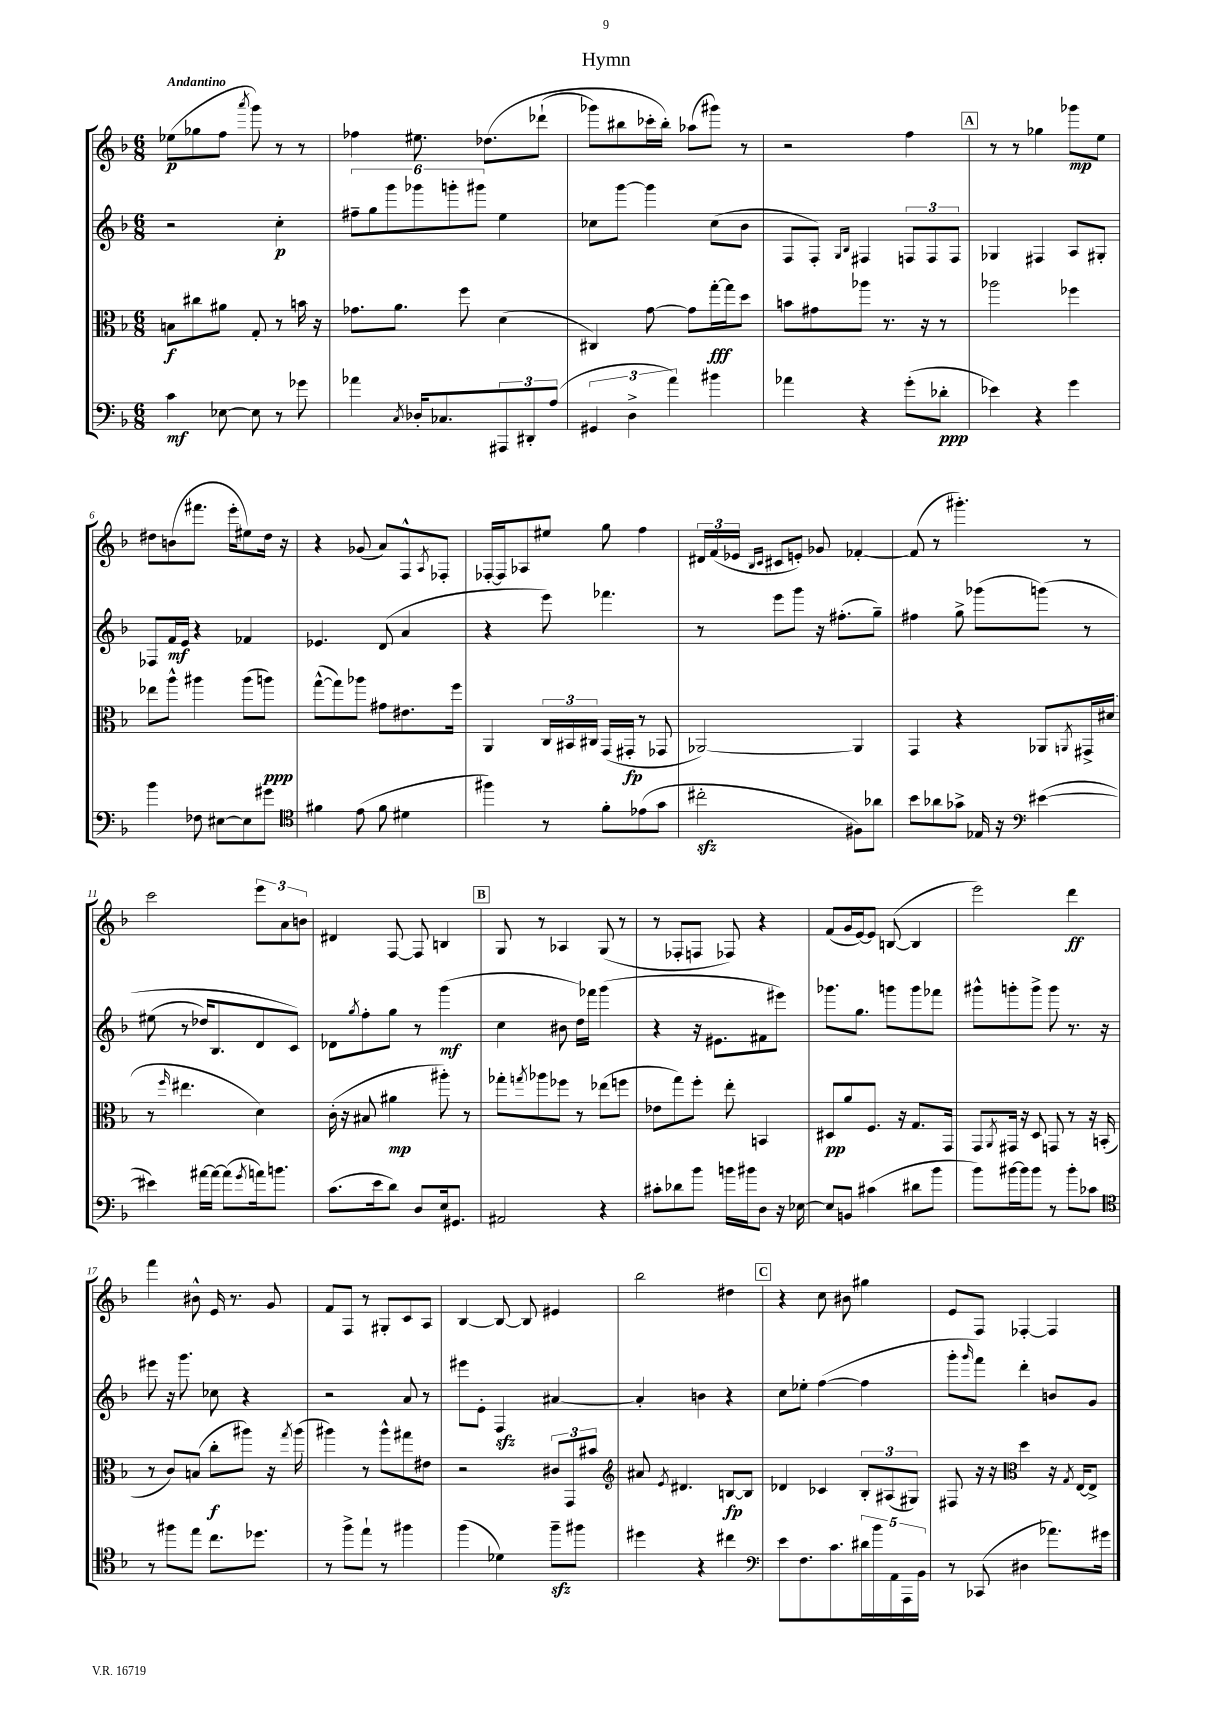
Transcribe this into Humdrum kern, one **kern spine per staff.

**kern	**kern	**kern	**kern
*staff4	*staff3	*staff2	*staff1
*clefF4	*clefC3	*clefG2	*clefG2
*k[b-]	*k[b-]	*k[b-]	*k[b-]
*M6/8	*M6/8	*M6/8	*M6/8
4c	8B	2r	(8ee-
.	8cc#	.	8gg-
[8E-	8a#	.	8ff
.	.	.	8qaaa
8E-]	8G'	.	8ggg)
8r	8r	4cc'	8r
8g-	16b	.	8r
.	16r	.	.
=	=	=	=
4a-	8.g-	12ff#~	4ff-
.	.	12gg	.
.	.	12ggg	.
.	8.a	.	.
8qC	.	.	.
16D-'	.	12ggg-	8.ee#
8.C-	.	.	.
.	.	12ggg'	.
.	8ff	.	.
.	.	12ggg#	.
.	.	.	&(8.dd-
12AAA#	(4d	4ee	.
12DD#'	.	.	.
.	.	.	(8ddd-`
(12A	.	.	.
=	=	=	=
6GG#	4C#)	8cc-	8ggg-)
.	.	[8ggg	8bb#
6D^	.	.	.
.	[8g	4ggg]	16ccc-'
.	.	.	16bb#'&)
6a)	.	.	.
.	8g]	.	(8aa-
4b#	[16gg'	(8cc-	8ggg#)
.	16gg]	.	.
.	8dd	8b-	8r
=	=	=	=
4a-	8b	8F	2r
.	8g#	8F')	.
.	.	16qqG	.
.	.	16qqB-	.
4r	8aa-	4F#	.
.	8.r	.	.
(8g'	.	12F	4ff
.	16r	.	.
.	.	12F	.
8d-'	8r	.	.
.	.	12F	.
=	=	=	=
4e-)	2aa-	4G-	8r
.	.	.	8r
4r	.	4F#	4gg-
4g	4ff-	8A	8ggg-
.	.	8G#'	8ee
=	=	=	=
4b-	8ee-	8F-	8dd#
.	8aa^^	16f	(8b
.	.	16e	.
8F-	4aa#	4r	8.fff#
[8E#	.	.	.
.	.	.	16eee'
8E#]	(8aa#	4f-	8ee#)
8g#	8aa)	.	16dd#
.	.	.	16r
=	=	=	=
*clefC4	*	*	*
4f#	([8gg^^	4.e-	4r
.	8gg])	.	.
(8e	8aa-	.	(8g-
8f#	8g#	(8d	8a)
4d#	8.e#	4a	8F^^
.	.	.	8qA
.	.	.	8F-'
.	16ff	.	.
=	=	=	=
4ff#)	4AA	4r	[16F-'
.	.	.	16F-]
.	.	.	8A-
8r	24C	8eee)	8ee#
.	24BB#	.	.
.	24C#	.	.
8f'	(16GG	4.fff-	8gg
.	16GG#'	.	.
(8e-	8r	.	4ff
8g	8GG-	.	.
=	=	=	=
2cc#'	[2AA-)	8r	24d#
.	.	.	(24f
.	.	.	24e-
.	.	.	16qqB-
.	.	.	16qqc
.	.	8eee	8c#
.	.	8ggg	8e')
.	.	16r	8g-
.	.	(8.ff#'	.
8F#)	4AA-]	.	[4f-'
8a-	.	8gg~)	.
=	=	=	=
8b-	4GG	4ff#	(8f-]
8a-	.	.	8r
8g-^	4r	8gg^	4.ggg#')
16E-	.	(8ggg-	.
16r	.	.	.
*clefF4	*	*	*
([4e#	8AA-	&(8ggg)	.
.	8qAA	.	.
.	16GG#^	8r	8r
.	(16d#	.	.
=	=	=	=
4e#])	8r	(8ee#	2ccc
.	16qqff	.	.
.	4.ee#	8r	.
[16a#	.	16dd-)	.
16a#_	.	8.B-	.
(8a#]	.	.	.
8qg	.	.	.
16a)	4d)	8d	12eee
8.b	.	.	.
.	.	.	12a
.	.	8c&)	.
.	.	.	12b
=	=	=	=
(8.c	(16c'	8d-	4d#
.	16r	.	.
.	.	8qgg	.
.	8B#	8ff'	.
16e	.	.	.
8d)	4a#	8gg	[8F
8D	.	8r	8F]
16E	8aa#')	(4ggg	4B
8.GG#	.	.	.
.	8r	.	.
=	=	=	=
2AA#	8gg-'	4cc	8G
.	8qgg	.	.
.	8aa-	.	8r
.	8ff-	8b#	4A-
.	8r	16dd)	.
.	.	16fff-	.
4r	(8ee-	(4ggg	(8G
.	8ff	.	8r
=	=	=	=
8c#'	8e-	4r	8r
8d-	8gg)	.	8F-'
8b-	8ff'	16r	8F
.	.	8.e#	.
16b	8ee'	.	8F-)
16b#	.	.	.
8D	4BB	8f#	4r
16r	.	8eee#)	.
[16E-	.	.	.
=	=	=	=
8E-]	8D#	8.ggg-	(8f
8BB	8a	.	16g
.	.	8.gg	[16e)
(4c#	8.F	.	8e]
.	.	8ggg	([8B
.	16r	.	.
8d#	8.G	8ggg	4B]
8b-	.	8fff-	.
.	16GG	.	.
=	=	=	=
8b-)	8GG	8ggg#^^	2eee)
.	8qAA	.	.
[16b#	16GG#	8ggg'	.
16b#]	16r	.	.
8b#	8D	8ggg^	.
8r	8GG	8ggg	.
8b#'	8r	8.r	4ddd
8c-	16r	.	.
.	(16BB'	16r	.
=	=	=	=
*clefC4	*	*	*
8r	8r	8eee#	4fff
8ff#	8c)	16r	.
.	.	8.ggg	.
8ee	(8B	.	8b#^^
8.cc	8cc'	8cc-	16e
.	.	.	8.r
.	8aa#)	4r	.
8.dd-	.	.	.
.	16r	.	8g
.	8qgg	.	.
.	(16aa#	.	.
=	=	=	=
8r	4aa#)	2r	8f
8ff^	.	.	8F
8ee`	8r	.	8r
8r	8aa#^^	.	8G#'
4ff#	8gg#	8a	8c
.	8e#	8r	8A
=	=	=	=
(4ff	2r	8eee#	[4B-
.	.	8e'	.
4d-)	.	4F	8B-_
.	.	.	8B-]
8ff~	12c#	[4a#	4e#
.	12GG	.	.
8ff#	.	.	.
.	12b#	.	.
=	=	=	=
*	*clefG2	*	*
4dd#	8a#	4a#']	2bb-
.	8qe	.	.
.	4.d#	.	.
4r	.	4b	.
4cc#	[8B	4r	4dd#
.	8B]	.	.
=	=	=	=
*clefF4	*	*	*
8e	4d-	8cc	4r
8.F	.	8ee-'	.
.	4c-	([4ff	8cc
8.c	.	.	.
.	.	.	8b#
20d#	12B-'	4ff]	4gg#
20b-	.	.	.
.	(12A#	.	.
20AA	.	.	.
20AAA	.	.	.
.	12G#)	.	.
20BB-	.	.	.
=	=	=	=
8r	8F#	8ggg'	8e
.	.	16qqggg	.
(8CC-	16r	8fff)	8F
.	16r	.	.
*	*clefC3	*	*
4D#	4dd	4ddd'	[4F-'
8.a-)	16r	8b	4F-]
.	8qG	.	.
.	[16E	.	.
.	8E^]	8g	.
16g#	.	.	.
==	==	==	==
*-	*-	*-	*-
